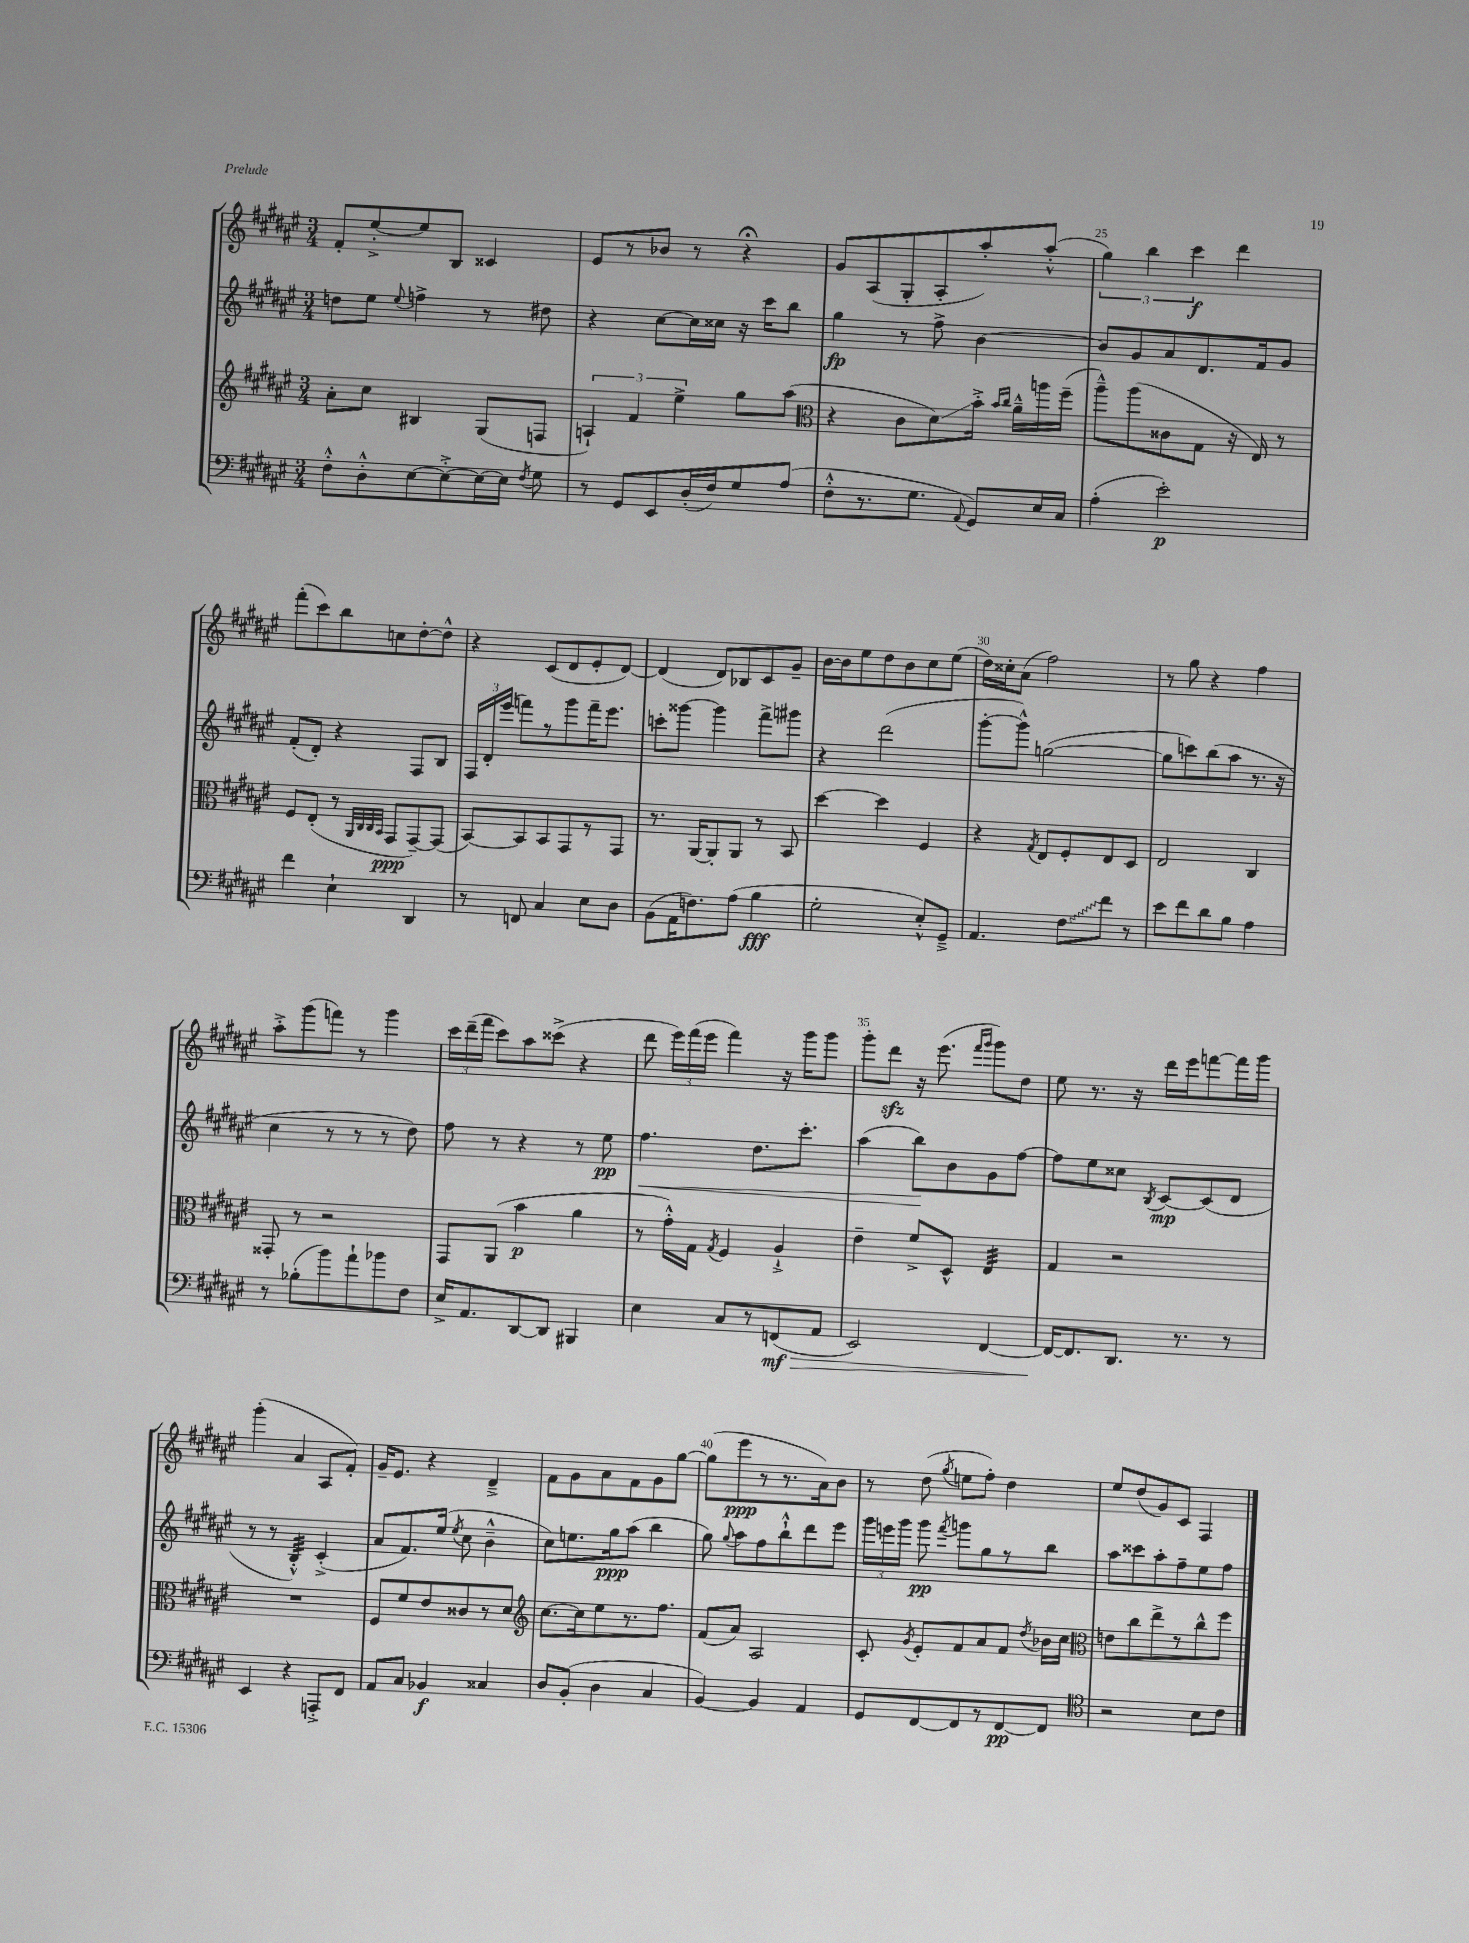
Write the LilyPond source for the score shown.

<<
\new StaffGroup <<
\new Staff = "s0" {
    \clef treble \key fis \major \numericTimeSignature \time 3/4
    \autoBeamOff fis'8[-. eis''8~-.-> eis''8 b8] cisis'4 |
    eis'8[ r8 bes'8] r8 r4\fermata |
    gis'8[ ais8( gis8-. ais8-. ais''8-.) ais''8]-.-^( |
    \tuplet 3/2 { gis''4) b''4 cis'''4\f } dis'''4 |
    fis'''8[-.( cis'''8) b''8 c''8 dis''8~-. dis''8]-^ |
    r4 cis'8[( dis'8 eis'8-. dis'8]~) |
    dis'4( dis'8[) bes8 cis'8 gis'8]-- |
    b'16[~ b'16 eis''8 dis''8 b'8 cis''8 eis''8]( |
    dis''16[) cisis''16-. ais'8]( fis''2) |
    r8 gis''8 r4 fis''4 |
    ais''8[-.-> gis'''8( f'''8]) r8 gis'''4 |
    \tuplet 3/2 { cis'''16[ dis'''16--( fis'''16] } cis'''8[) ais''8 cisis'''8]->( r4 |
    dis'''8 \tuplet 3/2 { eis'''16[) fis'''16( eis'''16] } fis'''4) r16 gis'''16[ gis'''8] |
    gis'''8[-. dis'''8]\sfz r16 eis'''8.( \grace { fis'''16[ gis'''16] } gis'''8[) dis''8] |
    eis''8 r8. r16 dis'''16[ eis'''16 f'''8~ f'''16 gis'''16] |
    gis'''4-.( ais'4 ais8[ fis'8]-.) |
    gis'16[-- eis'8.] r4 dis'4---> |
    fis'8[ gis'8 ais'8 fis'8 gis'8 gis''8]~ |
    gis''8[( eis'''8\ppp r8 r8. ais'16) b'8] |
    r8 dis''8( \acciaccatura { gis''8 } e''8[ fis''8]-.) dis''4 |
    eis''8[ dis''8( gis'8) cis'8] fis4 \bar "|." |
}
\new Staff = "s1" {
    \clef treble \key fis \major \numericTimeSignature \time 3/4
    \autoBeamOff d''8[ eis''8] \appoggiatura { eis''8 } f''4-> r8 dis''8 |
    r4 cis''8[~ cis''16 cisis''16] r16 cis'''16[ b''8] |
    gis''4\fp r8 fis''8-> b'4~ |
    b'8[ gis'8 ais'8 dis'8. fis'16 gis'8] |
    fis'8[-.( dis'8]-.) r4 fis8[ b8] |
    \tuplet 3/2 { fis16[ dis'16-. eis'''16]( } f'''8[) r8 gis'''8 f'''16-- eis'''8.] |
    c'''8[-. gisis'''8]~ gisis'''4 fis'''8[-> gis'''8] |
    r4 dis'''2( |
    gis'''8[~-. gis'''8]-^) g''2~( |
    g''8[ c'''8) b''8( ais''8] r8. r16 |
    cis''4 r8 r8 r8 dis''8) |
    fis''8 r8 r4 r8 eis''8\pp |
    fis''4.\< dis''8.[ cis'''8.]-. |
    ais''4( b''8[\!) b'8 gis'8 fis''8]~ |
    fis''8[ eis''8 cisis''8] \acciaccatura { b8 } cis'8[~\mp cis'8( dis'8] |
    r8 r8 b4:32-.-^) cis'4-.->( |
    ais'8[ fis'8.) eis''16]( \acciaccatura { eis''8 } cis''8 b'4---^ |
    cis''8[) e''8. gis''16\ppp ais''8]( b''4 |
    gis''8) \appoggiatura { gis''8 } ais''8[ fis''8 b''8-!-^ dis'''8 eis'''8] |
    \tuplet 3/2 { gis'''16[ e'''16 gis'''16] } gis'''8\pp \acciaccatura { fis'''8 } g'''8[ gis''8 r8 b''8] |
    ais''8[ cisis'''8 ais''8-. fis''8-- eis''8 fis''8] \bar "|." |
}
\new Staff = "s2" {
    \clef treble \key fis \major \numericTimeSignature \time 3/4
    \autoBeamOff ais'8[-. cis''8] bis4 gis8[( f8] |
    \tuplet 3/2 { a4-!) fis'4 eis''4-> } gis''8[ ais''8]( |
    \clef alto r4 cis'8[ dis'8\glissando) b'16]-.-> \grace { b'16[ cis''16] } ais'16[---^ a''16 fis''16]--( |
    ais''8[---^) ais''8( cisis'8 gis8] r16 eis16) r8 |
    fis8[ eis8]-.( r8 \grace { ais,32[ cis32 cis32 b,32] } gis,8[\ppp gis,8~--) gis,8]( |
    b,8[~) b,8 b,8 gis,8 r8 gis,8] |
    r8. ais,16[~ ais,8-. ais,8] r8 b,8 |
    dis''4~ dis''4 fis4 |
    r4 \acciaccatura { gis8 } eis8[ fis8-. eis8 dis8] |
    eis2 cis4 |
    gisis,8-. r8 r2 |
    gis,8[ ais,8]( b'4\p ais'4 |
    r8 gis'16[-.-^) gis16] \acciaccatura { gis8 } fis4 ais4-!-> |
    eis'4-- fis'8[-> dis8]-^ eis4:32 |
    gis4 r2 |
    R2. |
    fis8[ fis'8 eis'8 cisis'8 r8 dis'8] |
    \clef treble cis''8.[~ cis''16 eis''8 r8. fis''8.] |
    fis'8[( ais'8]) ais2 |
    cis'8-. \acciaccatura { gis'8 } eis'8[-. fis'8 ais'8 fis'8] \acciaccatura { dis''8 } bes'16[ cis''16] |
    \clef alto e'8[ cis''8 eis''8-> r8 cis''8-^ fis''8] \bar "|." |
}
\new Staff = "s3" {
    \clef bass \key fis \major \numericTimeSignature \time 3/4
    \autoBeamOff fis8[-.-^ dis8-.-^ eis8~ eis8~-.-> eis16~ eis16] \acciaccatura { fis8 } gis8 |
    r8 gis,8[ eis,8 dis16-.( fis16) gis8 ais8]( |
    fis8[-.-^ r8. gis8.] \appoggiatura { ais,8 } gis,8[) eis16 cis16] |
    ais4-.( eis'2-.\p) |
    fis'4 eis4-! dis,4 |
    r8 f,8 cis4 eis8[ dis8] |
    b,8[( ais,16 f8.) ais8]( b4\fff |
    gis2-. eis8[-.-^) gis,8]---> |
    ais,4. \once \override Glissando.style = #'zigzag fis8[\glissando fis'8] r8 |
    eis'8[ fis'8 dis'8 b8] ais4 |
    r8 bes8[-.( b'8) ais'8-! bes'8 fis8] |
    eis16[-> ais,8. dis,8~ dis,8] bis,,4 |
    eis4 cis8[ r8 f,8\mf\>( ais,8] |
    eis,2) fis,4~ |
    fis,16[~\! fis,8. dis,8.] r8. r8 |
    eis,4 r4 a,,8[-.-> fis,8] |
    ais,8[ cis8] bes,4\f cisis4 |
    dis8[ b,8]-.( dis4 cis4 |
    b,4~) b,4 ais,4 |
    gis,8[ fis,8~ fis,8 r8 fis,8~\pp fis,8] |
    \clef tenor r2 b8[ cis'8] \bar "|." |
}
>>
>>
\layout { \context { \Score currentBarNumber = #22 \override BarNumber.break-visibility = ##(#f #t #t) barNumberVisibility = #(every-nth-bar-number-visible 5) } }
